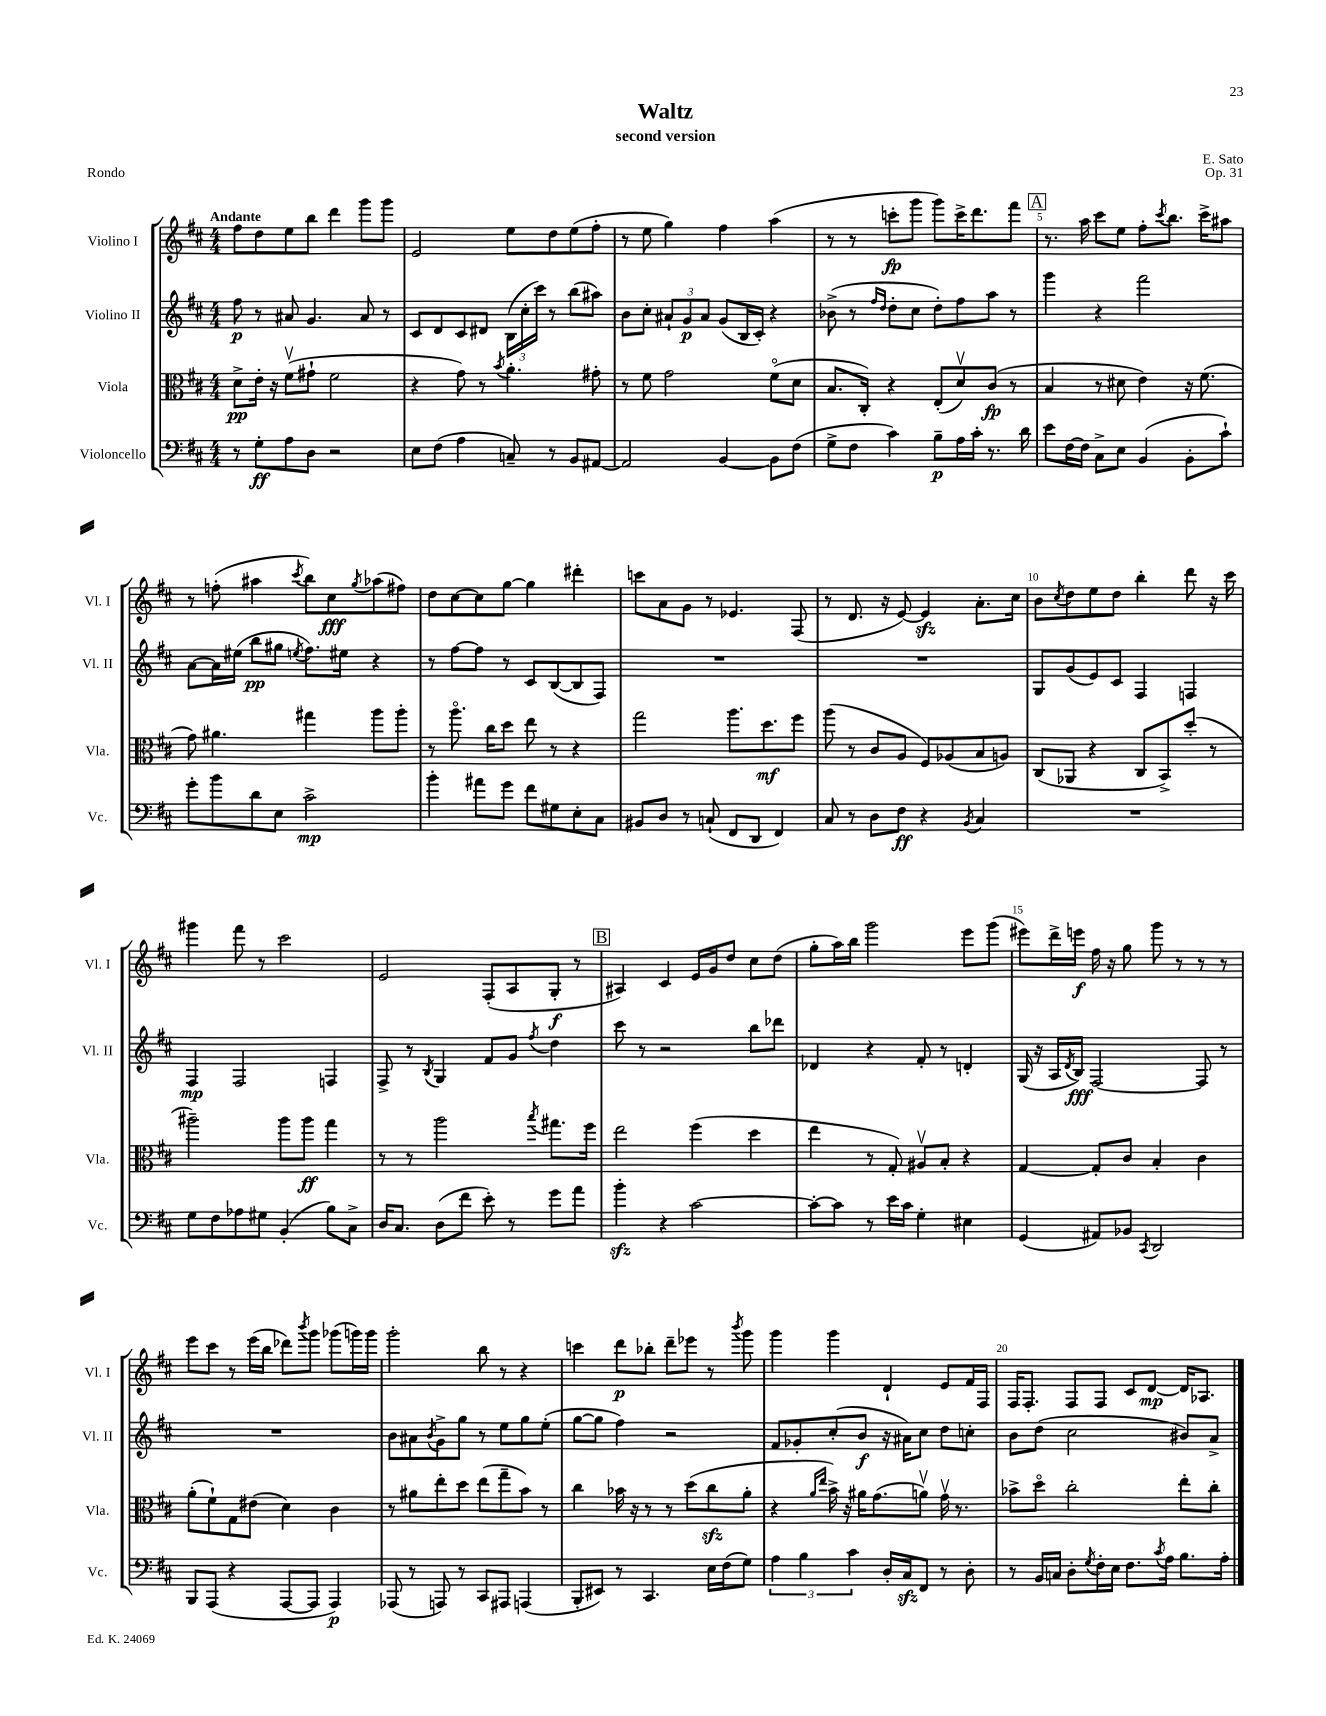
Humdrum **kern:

**kern	**dynam	**kern	**dynam	**kern	**dynam	**kern	**dynam
*part4	*part4	*part3	*part3	*part2	*part2	*part1	*part1
*staff4	*staff4	*staff3	*staff3	*staff2	*staff2	*staff1	*staff1
*I"Violoncello	*	*I"Viola	*	*I"Violino II	*	*I"Violino I	*
*I'Vc.	*	*I'Vla.	*	*I'Vl. II	*	*I'Vl. I	*
*clefF4	*	*clefC3	*	*clefG2	*	*clefG2	*
*k[f#c#]	*	*k[f#c#]	*	*k[f#c#]	*	*k[f#c#]	*
*M4/4	*	*M4/4	*	*M4/4	*	*M4/4	*
=1	=1	=1	=1	=1	=1	=1	=1
!	!	!	!	!	!	!LO:TX:a:B:t=Andante	!
8r	.	8d^\L	pp	8ff#\	p	8ff#\L	.
8G'\L	ff	16e'\Jk	.	8r	.	8dd\	.
.	.	16r	.	.	.	.	.
8A\	.	(8f#v\L	.	8a#X/	.	8ee\	.
8D\J	.	8g#X`\J	.	4.g/	.	8bb\J	.
2r	.	2f#\	.	.	.	4ddd\	.
.	.	.	.	8a#/	.	8ggg\L	.
.	.	.	.	8r	.	8ggg\J	.
=2	=2	=2	=2	=2	=2	=2	=2
8E\L	.	4r	.	8c#/L	.	2e/	.
(8F#\J	.	.	.	8d/	.	.	.
4A\	.	8g\)	.	8c#/	.	.	.
.	.	8r	.	8d#X/J	.	.	.
.	.	8qb/	.	.	.	.	.
8Cn~/)	.	4.a'\	.	(24B\LL	.	8ee\L	.
.	.	.	.	24cc#'\	.	.	.
.	.	.	.	24ccc#\JJ)	.	.	.
8r	.	.	.	8r	.	8dd\	.
8BB/L	.	.	.	(8bb\L	.	(8ee\	.
[8AA#X/J	.	8g#X'\	.	8aa#X\J)	.	8ff#'\J	.
=3	=3	=3	=3	=3	=3	=3	=3
2AA#/]	.	8r	.	8b\L	.	8r	.
.	.	8f#\	.	8cc#'\J	.	8ee\	.
.	.	2g\	.	12a#X`/L	.	4gg\)	.
.	.	.	.	12g/	p	.	.
.	.	.	.	12a#/J	.	.	.
[4BB/	.	.	.	(8g/L	.	4ff#\	.
.	.	.	.	16B/L	.	.	.
.	.	.	.	16c#'/JJ)	.	.	.
8BB\L]	.	(8f#\L	.	4r	.	(4aa\	.
(8F#\J	.	8d\J	.	.	.	.	.
=4	=4	=4	=4	=4	=4	=4	=4
8G^\L	.	8.B/L	.	(8b-X^\	.	8r	.
8F#\J	.	.	.	8r	.	8r	.
.	.	16C#'/Jk)	.	.	.	.	.
.	.	.	.	16qqff#/LL	.	.	.
.	.	.	.	16qqdd/JJ	.	.	.
4c#\)	.	4r	.	8dd'\L	.	8cccn'\L	fp
.	.	.	.	8cc#\J	.	8ggg\J	.
8B~\L	p	(8E'/L	.	8dd'\L)	.	8ggg\L)	.
16A\L	.	8dv/)	.	8ff#\	.	16ccc^\K	.
16c#'\JJ	.	.	.	.	.	8.ddd\	.
8.r	.	(8c#/J	fp	8aa\J	.	.	.
.	.	8r	.	8r	.	8fff#\J	.
16d\	.	.	.	.	.	.	.
!!LO:REH:place=s1:t=A
=5	=5	=5	=5	=5	=5	=5	=5
8e\L	.	4B/	.	4ggg\	.	8.r	.
[16F#\L	.	.	.	.	.	.	.
16F#\JJ]	.	.	.	.	.	16aa\	.
8C#^\L	.	8r	.	4r	.	8ccc#\L	.
8E\J	.	8d#X\	.	.	.	8ee\J	.
(4BB/	.	4e\)	.	2fff#\	.	8ff#'\L	.
.	.	.	.	.	.	8qccc#/	.
.	.	.	.	.	.	8.bb\J	.
8BB'\L	.	16r	.	.	.	.	.
.	.	(8.f#\	.	.	.	16ccc#^\KL	.
8c#`\J)	.	.	.	.	.	8aa#X\J	.
!!LO:LB:g=z
=6	=6	=6	=6	=6	=6	=6	=6
8g'\L	.	8g\)	.	[8a\L	.	8r	.
8b\	.	4.a#X\	.	16a\L]	.	(8ffn'\	.
.	.	.	.	(16ee#X\JJ	.	.	.
8d\	.	.	.	8bb\L	pp	4aa#X\	.
8E\J	.	.	.	8gg#X\J	.	.	.
.	.	.	.	8qeen/	.	8qccc#/	.
2c#^\	mp	4gg#X\	.	8.ff#\L)	.	8bb\L)	.
.	.	.	.	.	.	8cc#\	fff
.	.	.	.	16ee#X\Jk	.	.	.
.	.	.	.	.	.	8qgg/	.
.	.	8aa\L	.	4r	.	(8aa-X\	.
.	.	8aa'\J	.	.	.	8ff#X\J)	.
=7	=7	=7	=7	=7	=7	=7	=7
4b'\	.	8r	.	8r	.	8dd\L	.
.	.	8.aa\	.	[8ff#\L	.	[8cc#\	.
8a#X\L	.	.	.	8ff#\J]	.	8cc#\]	.
.	.	16cc#\KL	.	.	.	.	.
8g\J	.	8dd\J	.	8r	.	[8gg\J	.
8f#\L	.	8ee\	.	8c#/L	.	4gg\]	.
8G#X\	.	8r	.	([8B/	.	.	.
8E'\	.	4r	.	8B/]	.	4ddd#X'\	.
8C#\J	.	.	.	8F#/J)	.	.	.
=8	=8	=8	=8	=8	=8	=8	=8
8BB#X/L	.	2gg\	.	1r	.	8cccn\L	.
8D/J	.	.	.	.	.	8a\	.
8r	.	.	.	.	.	8g\J	.
(8Cn`/	.	.	.	.	.	8r	.
8FF#/L	.	8.aa\L	.	.	.	4.e-X/	.
8DD/J	.	.	.	.	.	.	.
.	.	8.dd\	mf	.	.	.	.
4FF#/)	.	.	.	.	.	.	.
.	.	8ff#\J	.	.	.	(8F#/	.
=9	=9	=9	=9	=9	=9	=9	=9
8C#/	.	(8aa\	.	1r	.	8r	.
8r	.	8r	.	.	.	8.d/	.
8D\L	.	8c#/L	.	.	.	.	.
.	.	.	.	.	.	16r	.
8F#\J	ff	8A/J	.	.	.	[8e/)	.
4r	.	8F#/L)	.	.	.	4ezz/]	.
.	.	(8A-X/	.	.	.	.	.
8qBB/	.	.	.	.	.	.	.
4C#/	.	8B/	.	.	.	8.a'\L	.
.	.	8An/J)	.	.	.	.	.
.	.	.	.	.	.	16cc#\Jk	.
=10	=10	=10	=10	=10	=10	=10	=10
1r	.	(8C#/L	.	8G/L	.	8b\L	.
.	.	.	.	.	.	8qcc#/	.
.	.	8AA-X/J	.	(8g/	.	8dd\	.
.	.	4r	.	8e/)	.	8ee\	.
.	.	.	.	8c#/J	.	8dd\J	.
.	.	8C#/L	.	4F#/	.	4bb'\	.
.	.	8BB^/)	.	.	.	.	.
.	.	(8dd'/J	.	4Fn/	.	8ddd\	.
.	.	8r	.	.	.	16r	.
.	.	.	.	.	.	16ccc#\	.
!!LO:LB:g=z
=11	=11	=11	=11	=11	=11	=11	=11
8G\L	.	2aa#X~\)	.	4F#/	mp	4ggg#X\	.
8F#\	.	.	.	.	.	.	.
8A-X\	.	.	.	2F#/	.	8fff#\	.
8G#X\J	.	.	.	.	.	8r	.
(4BB'/	.	8aa#\L	.	.	.	2ccc#\	.
.	.	8aa#\J	ff	.	.	.	.
8B\L)	.	4gg\	.	4Fn/	.	.	.
8C#^\J	.	.	.	.	.	.	.
=12	=12	=12	=12	=12	=12	=12	=12
16D/KL	.	8r	.	8F#^/	.	2e/	.
8.C#/J	.	.	.	.	.	.	.
.	.	8r	.	8r	.	.	.
.	.	.	.	8qB/	.	.	.
(8D\L	.	2aa\	.	4G/	.	.	.
8f#\J	.	.	.	.	.	.	.
8e'\)	.	.	.	8f#/L	.	(8F#'/L	.
8r	.	.	.	8g/J	.	8A/	.
.	.	8qbb/	.	8qff#/	.	.	.
8g\L	.	8.gg#X\L	.	4dd\	.	8G'/J	f
8a\J	.	.	.	.	.	8r	.
.	.	16ff#\Jk	.	.	.	.	.
!!LO:REH:place=s1:t=B
=13	=13	=13	=13	=13	=13	=13	=13
4bzz'\	.	2ee\	.	8ccc#\	.	4A#X/)	.
.	.	.	.	8r	.	.	.
4r	.	.	.	2r	.	4c#/	.
[2c#\	.	(4ff#\	.	.	.	16e/LL	.
.	.	.	.	.	.	16g/J	.
.	.	.	.	.	.	8dd/J	.
.	.	4dd\	.	8bb\L	.	8cc#\L	.
.	.	.	.	8ddd-X\J	.	(8dd\J	.
=14	=14	=14	=14	=14	=14	=14	=14
8c#'\L_	.	4ee\	.	4d-X/	.	8gg'\L	.
8c#\J]	.	.	.	.	.	16aa\L)	.
.	.	.	.	.	.	16bb\JJ	.
8r	.	8r	.	4r	.	2ggg\	.
16e\LL	.	8G'/)	.	.	.	.	.
16c#\JJ	.	.	.	.	.	.	.
4G'\	.	8A#Xv/L	.	8f#'/	.	.	.
.	.	8B'/J	.	8r	.	.	.
4E#X\	.	4r	.	4dn'/	.	8eee\L	.
.	.	.	.	.	.	(8ggg\J	.
=15	=15	=15	=15	=15	=15	=15	=15
(4GG/	.	[4G/	.	(16G/	.	8eee#X\L)	.
.	.	.	.	16r	.	.	.
.	.	.	.	16A/LL	.	16ddd^\L	.
.	.	.	.	8qd/	.	.	.
.	.	.	.	16B/JJ)	fff	16eeen\JJ	f
8AA#X/L)	.	8G'/L]	.	[2F#/	.	16ff#\	.
.	.	.	.	.	.	16r	.
8BB-X/J	.	8c#/J	.	.	.	8gg\	.
8qCC#/	.	.	.	.	.	.	.
2DD/	.	4B'/	.	.	.	8ggg\	.
.	.	.	.	.	.	8r	.
.	.	4c#\	.	8F#/]	.	8r	.
.	.	.	.	8r	.	8r	.
!!LO:LB:g=z
=16	=16	=16	=16	=16	=16	=16	=16
8BBB/L	.	(8a'\L	.	1r	.	8eee\L	.
(8AAA/J	.	8f#`\)	.	.	.	8ccc#\J	.
4r	.	8G\	.	.	.	8r	.
.	.	(8e#X\J	.	.	.	(16eee\LL	.
.	.	.	.	.	.	16bb\JJ	.
[8AAA/L	.	4d\)	.	.	.	8ddd-X\L)	.
.	.	.	.	.	.	8qbbb/	.
8AAA/J]	.	.	.	.	.	8ggg\J	.
4AAA/)	p	4c#\	.	.	.	(8ggg-X\L	.
.	.	.	.	.	.	16gggn\L)	.
.	.	.	.	.	.	16ggg\JJ	.
=17	=17	=17	=17	=17	=17	=17	=17
(8AAA-X/	.	8r	.	8b\L	.	2ggg'\	.
8r	.	8a#X\L	.	8a#X\	.	.	.
.	.	.	.	8qb/	.	.	.
8AAAn/)	.	8ee'\	.	8g^\	.	.	.
8r	.	8dd\J	.	8gg\J	.	.	.
8CC#/L	.	(8ee\L	.	8r	.	8bb\	.
8AAA#X/J	.	8gg~\	.	8ee\L	.	8r	.
(4AAAn/	.	8b\J)	.	8gg\	.	4r	.
.	.	8r	.	(8ee'\J	.	.	.
=18	=18	=18	=18	=18	=18	=18	=18
8BBB'/L	.	4cc#\	.	[8gg\L	.	4cccn\	.
8EE#X/J)	.	.	.	8gg\J]	.	.	.
8r	.	16b-X\	.	4ff#\)	.	8ddd\L	p
.	.	16r	.	.	.	.	.
4.CC#/	.	8r	.	.	.	8bb-X'\J	.
.	.	8r	.	2r	.	8ddd~\L	.
.	.	(8dd\L	.	.	.	8eee-X\J	.
16E\LL	.	8cc#zz\	.	.	.	8r	.
(16F#\J	.	.	.	.	.	.	.
.	.	.	.	.	.	8qbbb/	.
8G\J)	.	8a'\J	.	.	.	8ggg\	.
=19	=19	=19	=19	=19	=19	=19	=19
6A\	.	4r	.	8f#/L	.	4ggg\	.
.	.	.	.	8g-X'/	.	.	.
6B\	.	.	.	.	.	.	.
.	.	16qqa/LL	.	.	.	.	.
.	.	16qqee/JJ	.	.	.	.	.
.	.	16b^\)	.	(8cc#'/	.	4ggg\	.
.	.	16r	.	.	.	.	.
6c#\	.	.	.	.	.	.	.
.	.	16a#X\KL	.	8b/J	f	.	.
.	.	(8.g\	.	.	.	.	.
16D'/LL	.	.	.	16r	.	4d`/	.
16C#zz/J	.	.	.	16a#X\KL)	.	.	.
8FF#/J	.	8anv\J)	.	8cc#\J	.	.	.
8r	.	16gv\	.	8dd\L	.	8e/L	.
.	.	8.r	.	.	.	.	.
8D'\	.	.	.	8ccn'\J	.	16f#/L	.
.	.	.	.	.	.	16F#/JJ	.
=20	=20	=20	=20	=20	=20	=20	=20
8r	.	8b-X^\L	.	8b\L	.	16F#/KL	.
.	.	.	.	.	.	8.F#'/J	.
16BB/LL	.	8dd\J	.	(8dd\J	.	.	.
16Cn/JJ	.	.	.	.	.	.	.
8D'\L	.	2cc#'\	.	2cc#\	.	8F#/L	.
8qG/	.	.	.	.	.	.	.
16F#'\L	.	.	.	.	.	8F#/J	.
16E\JJ	.	.	.	.	.	.	.
8.F#\L	.	.	.	.	.	8c#/L	.
.	.	.	.	.	.	[8d/J	mp
8qc#/	.	.	.	.	.	.	.
16A\Jk	.	.	.	.	.	.	.
8.B\L	.	8ee'\L	.	8b#X/L)	.	16d/KL]	.
.	.	.	.	.	.	8.A-X/J	.
.	.	8cc#'\J	.	8a^/J	.	.	.
16A'\Jk	.	.	.	.	.	.	.
==	==	==	==	==	==	==	==
*-	*-	*-	*-	*-	*-	*-	*-
